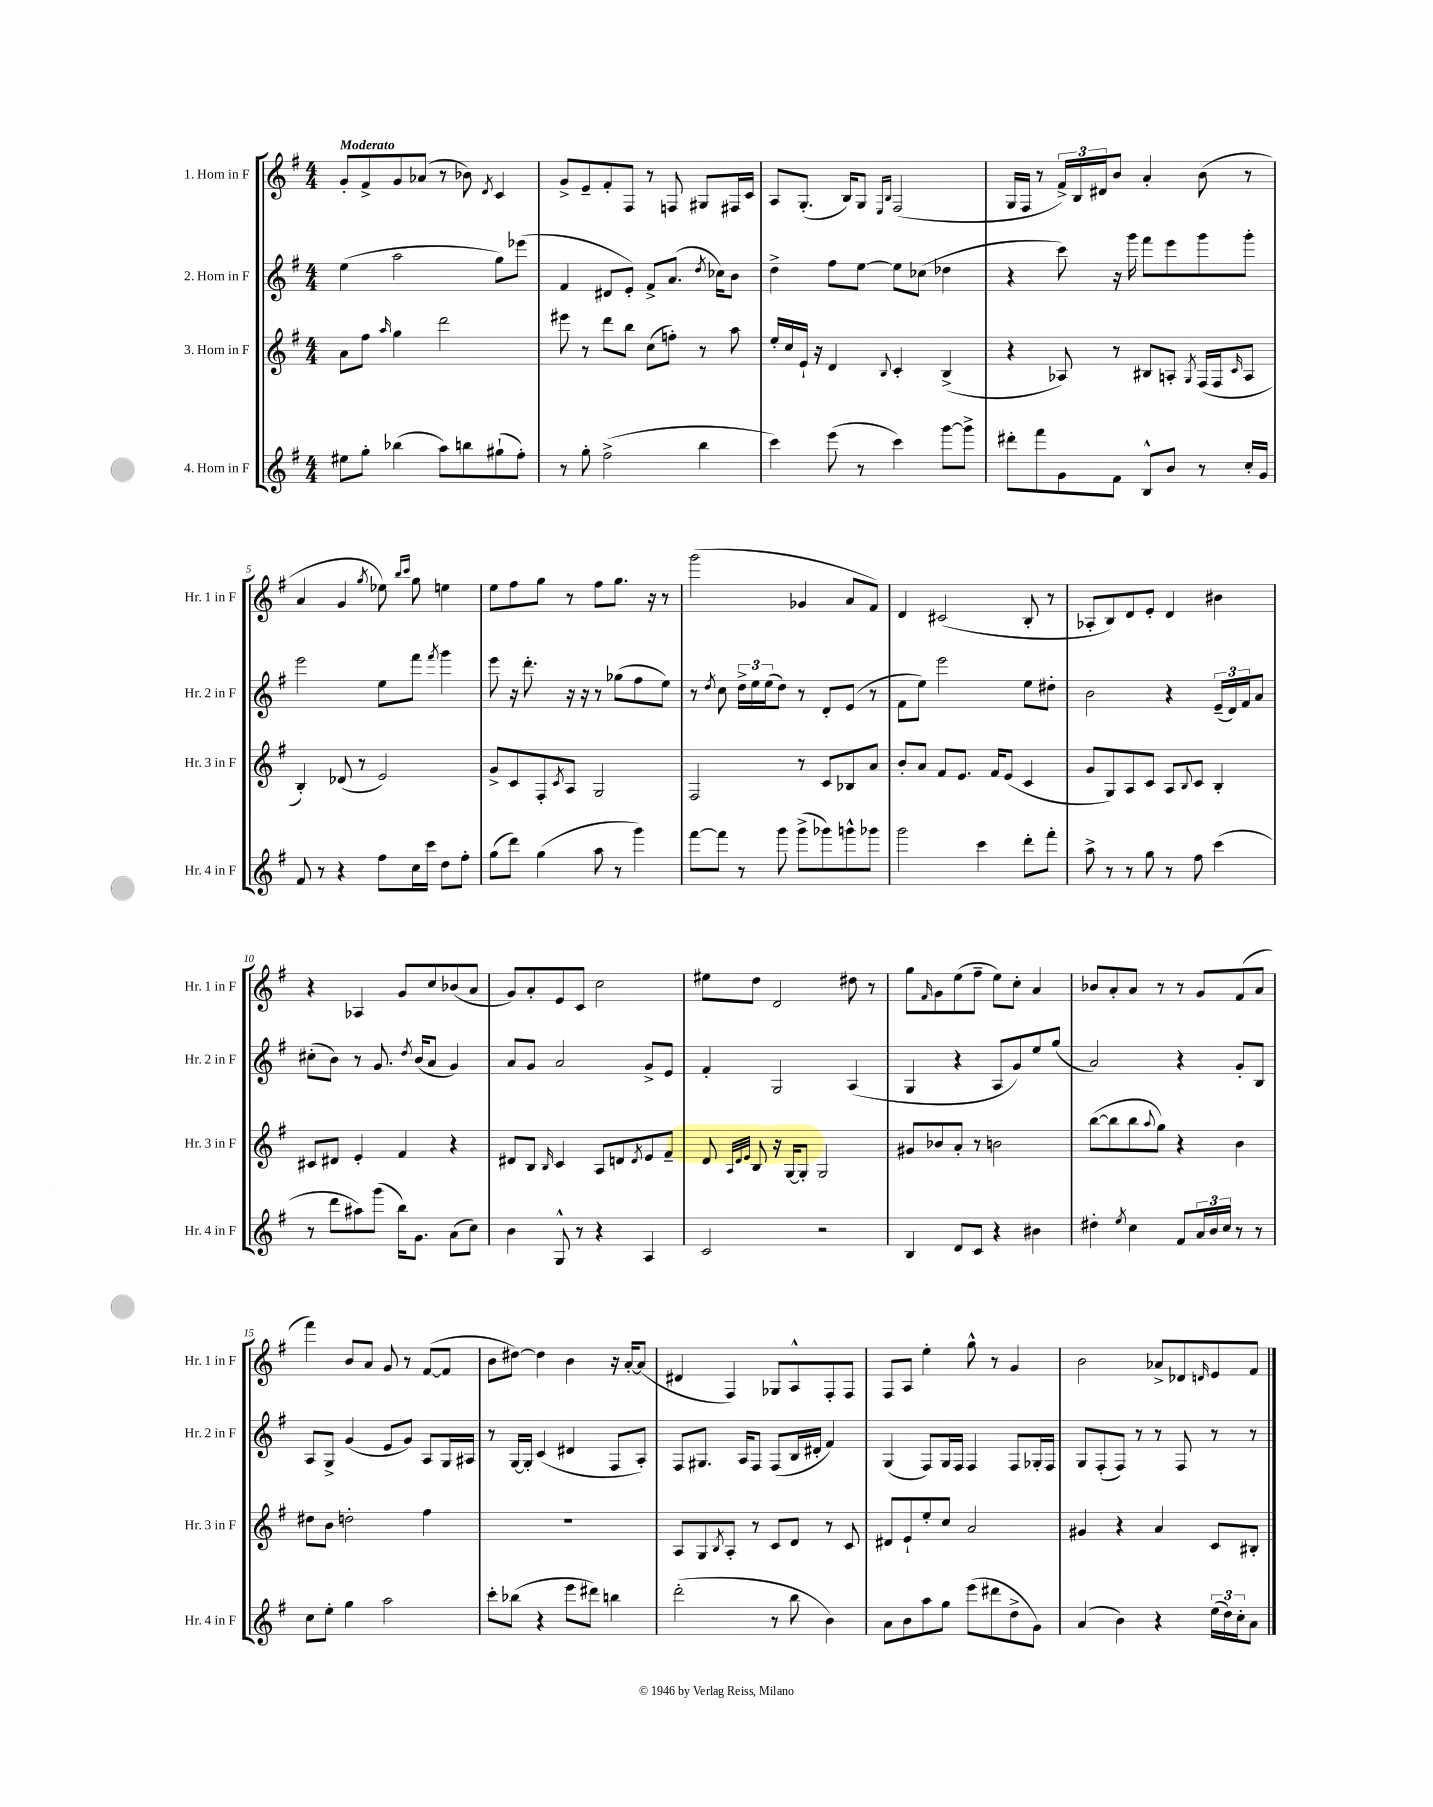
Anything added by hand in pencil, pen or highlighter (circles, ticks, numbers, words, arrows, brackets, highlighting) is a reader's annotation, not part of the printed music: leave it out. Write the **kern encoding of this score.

**kern	**kern	**kern	**kern
*staff4	*staff3	*staff2	*staff1
*clefG2	*clefG2	*clefG2	*clefG2
*k[f#]	*k[f#]	*k[f#]	*k[f#]
*M4/4	*M4/4	*M4/4	*M4/4
8ee#	8a	(4ee	8g'
8gg'	8ff#	.	8f#^
.	16qqaa	.	.
(4bb-	4gg	2aa	8g
.	.	.	(8a-
8aa)	2ddd	.	8r
8bb	.	.	8b-)
.	.	.	8qd
(8gg#`	.	8gg)	4c
8ff#')	.	(8eee-	.
=	=	=	=
8r	8eee#	4f#	8g^
8gg'	8r	.	8e~
(2ff#^	8ddd	8d#	8f#'
.	8bb	8e')	8F#
.	(8cc	8f#^	8r
.	8ff')	(8.a	8F
4bb	8r	.	8G#
.	.	8qdd	.
.	.	16cc-)	.
.	8aa	8b	16F#
.	.	.	16c
=	=	=	=
4ccc)	16ee'	4dd^	8A
.	16cc	.	.
.	16e`	.	(8.G'
.	16r	.	.
(8eee	4d	8ff#	.
.	.	.	16B)
8r	.	[8ee	8G
.	.	.	16qqE
.	8qqB	.	16qqB
4ccc)	4c'	8ee]	(2F#
.	.	(8cc-	.
[8ggg	(4B^	4dd-	.
8ggg^]	.	.	.
=	=	=	=
8ddd#'	4r	4r	16G
.	.	.	16F#
8fff#	.	.	8r
8g	8A-)	8ccc)	24f#^)
.	.	.	24B
.	.	.	24d#
8f#	8r	16r	8b
.	.	16ggg	.
8B^^	8B#	8fff#	4a'
8b	8A'	8eee	.
.	8qG	.	.
8r	(16F#	8ggg	(8b
.	16F#	.	.
.	16qqc	.	.
16cc'	8A	8ggg'	8r
16g	.	.	.
=	=	=	=
8f#	4B')	2eee	4a
8r	.	.	.
4r	(8d-	.	4g
.	8r	.	.
.	.	.	8qgg
8ff#	2e)	8ee	8ee-)
.	.	.	16qqbb
.	.	.	16qqccc
16cc	.	8fff#	8gg
16ccc	.	.	.
.	.	8qfff#	.
8dd	.	4ggg	4ee
8ff#'	.	.	.
=	=	=	=
(8gg	8g^	8eee	8ee
8ddd)	8c	16r	8ff#
.	.	8.ddd'	.
(4gg	8F#'	.	8gg
.	8qc	.	.
.	8A	16r	8r
.	.	16r	.
8aa	2G	8r	8ff#
8r	.	(8gg-	8.gg
4ggg)	.	8ff#	.
.	.	.	16r
.	.	8ee)	8r
=	=	=	=
[8fff#	2F#	8r	(2ggg
.	.	8qdd	.
8fff#]	.	8cc	.
8r	.	24dd^	.
.	.	24ee	.
.	.	(24ee	.
8ggg	.	8dd)	.
(8ggg^	8r	8r	4g-
8ggg-)	8c	8d'	.
8ggg^^	8B-	(8e	8a
8ggg-	8a	8r	8f#)
=	=	=	=
2ggg	8b'	8f#	4d
.	8a	8ee)	.
.	8f#	2eee	(2c#
.	8.e	.	.
4ccc	.	.	.
.	16f#	.	.
.	(8e	.	.
8ddd'	4c	8ee	8B'
8fff#'	.	8dd#'	8r
=	=	=	=
8aa^	8g	2b	8A-'
8r	8G)	.	8B)
8r	8A	.	8d
8gg	8c	.	8e'
8r	8A	4r	4d
.	8qqB	.	.
8ff#	8c	.	.
(4ccc	4B'	(24e~	4b#
.	.	24d)	.
.	.	24f#	.
.	.	8a	.
=	=	=	=
8r	8c#	(8cc#'	4r
8ddd	8d#	8b)	.
8aa#)	4e'	8r	4A-
(8ggg	.	8.g	.
16bb)	4f#	.	8g
.	.	8qdd	.
8.g	.	(16b	.
.	.	8a	8cc
(8a	4r	4g)	(8b-
8cc)	.	.	8a
=	=	=	=
4b	8d#	8a	8g)
.	8B	8g	8a'
.	16qqB	.	.
8G^^	4c	2a	8e
8r	.	.	8c
4r	8A	.	2cc
.	8d	.	.
.	8qd	.	.
4A	8e	8g^	.
.	8f#~	8e	.
=	=	=	=
2c	8d	4f#'	8ee#
.	32qqA	.	.
.	32qqd	.	.
.	32qqe	.	.
.	8B	.	8dd
.	16r	2G	2d
.	[16G	.	.
.	8G']	.	.
2r	2G	.	.
.	.	(4A	8dd#
.	.	.	8r
=	=	=	=
4B	8g#	4G	8gg
.	.	.	16qqf#
.	8b-	.	8g
8d	8a'	4r	(8ee
8c	8r	.	8ff#~
4r	2b	8A	8ee)
.	.	8g)	8cc'
4b#	.	8ee	4a
.	.	(8gg	.
=	=	=	=
4dd#'	([8bb	2a)	8b-
.	8bb]	.	8a'
8qee	.	.	.
4cc	8bb	.	8a
.	8qqaa	.	.
.	8gg)	.	8r
8f#	4r	4r	8r
24a	.	.	8g
24b	.	.	.
24cc	.	.	.
8r	4b	8g'	(8f#
8r	.	8B	8a
=	=	=	=
8cc	8dd#	8A	4fff#)
8ee'	8b	8G^	.
4gg	2dd'	(4g	8b
.	.	.	8a
2aa	.	8e	8g
.	.	8g)	8r
.	4ff#	8A	([8f#
.	.	16G	8f#]
.	.	16A#	.
=	=	=	=
8ccc'	1r	8r	8b
(8bb-	.	[16G	[8dd#)
.	.	16G']	.
4r	.	(4c	4dd#]
8eee	.	4d#	4b
8ddd#)	.	.	.
4bb	.	8F#	16r
.	.	.	[16a'
.	.	8A')	(8a]
=	=	=	=
(2ddd'	8A	8F#	4d#
.	8G	8.G#	.
.	8qB	.	.
.	8A'	.	4F#)
.	.	16A	.
.	8r	8F#	.
8r	8c	(8F#	8G-
8bb	8d	16B	8A^^
.	.	16d#'	.
4b)	8r	4f#)	8F#'
.	8c	.	8F#
=	=	=	=
8a	8d#	(4G	8F#
8b	8e`	.	8A
8aa	8ee'	8F#)	4ee'
8gg	8cc	16G	.
.	.	16F#	.
(8eee	2a	4F#	8gg^^
8ddd#	.	.	8r
8dd^	.	8F#	4g
8g)	.	16G-'	.
.	.	16F#	.
=	=	=	=
(4a	4g#	8G	2b
.	.	(8F#'	.
4b)	4r	8F#)	.
.	.	8r	.
4r	4a	8r	8a-^
.	.	8F#	8d-
.	.	.	16qqd
(24ee	8c	8r	8e
24dd)	.	.	.
24cc'	.	.	.
8a	8B#'	8r	8f#
==	==	==	==
*-	*-	*-	*-
